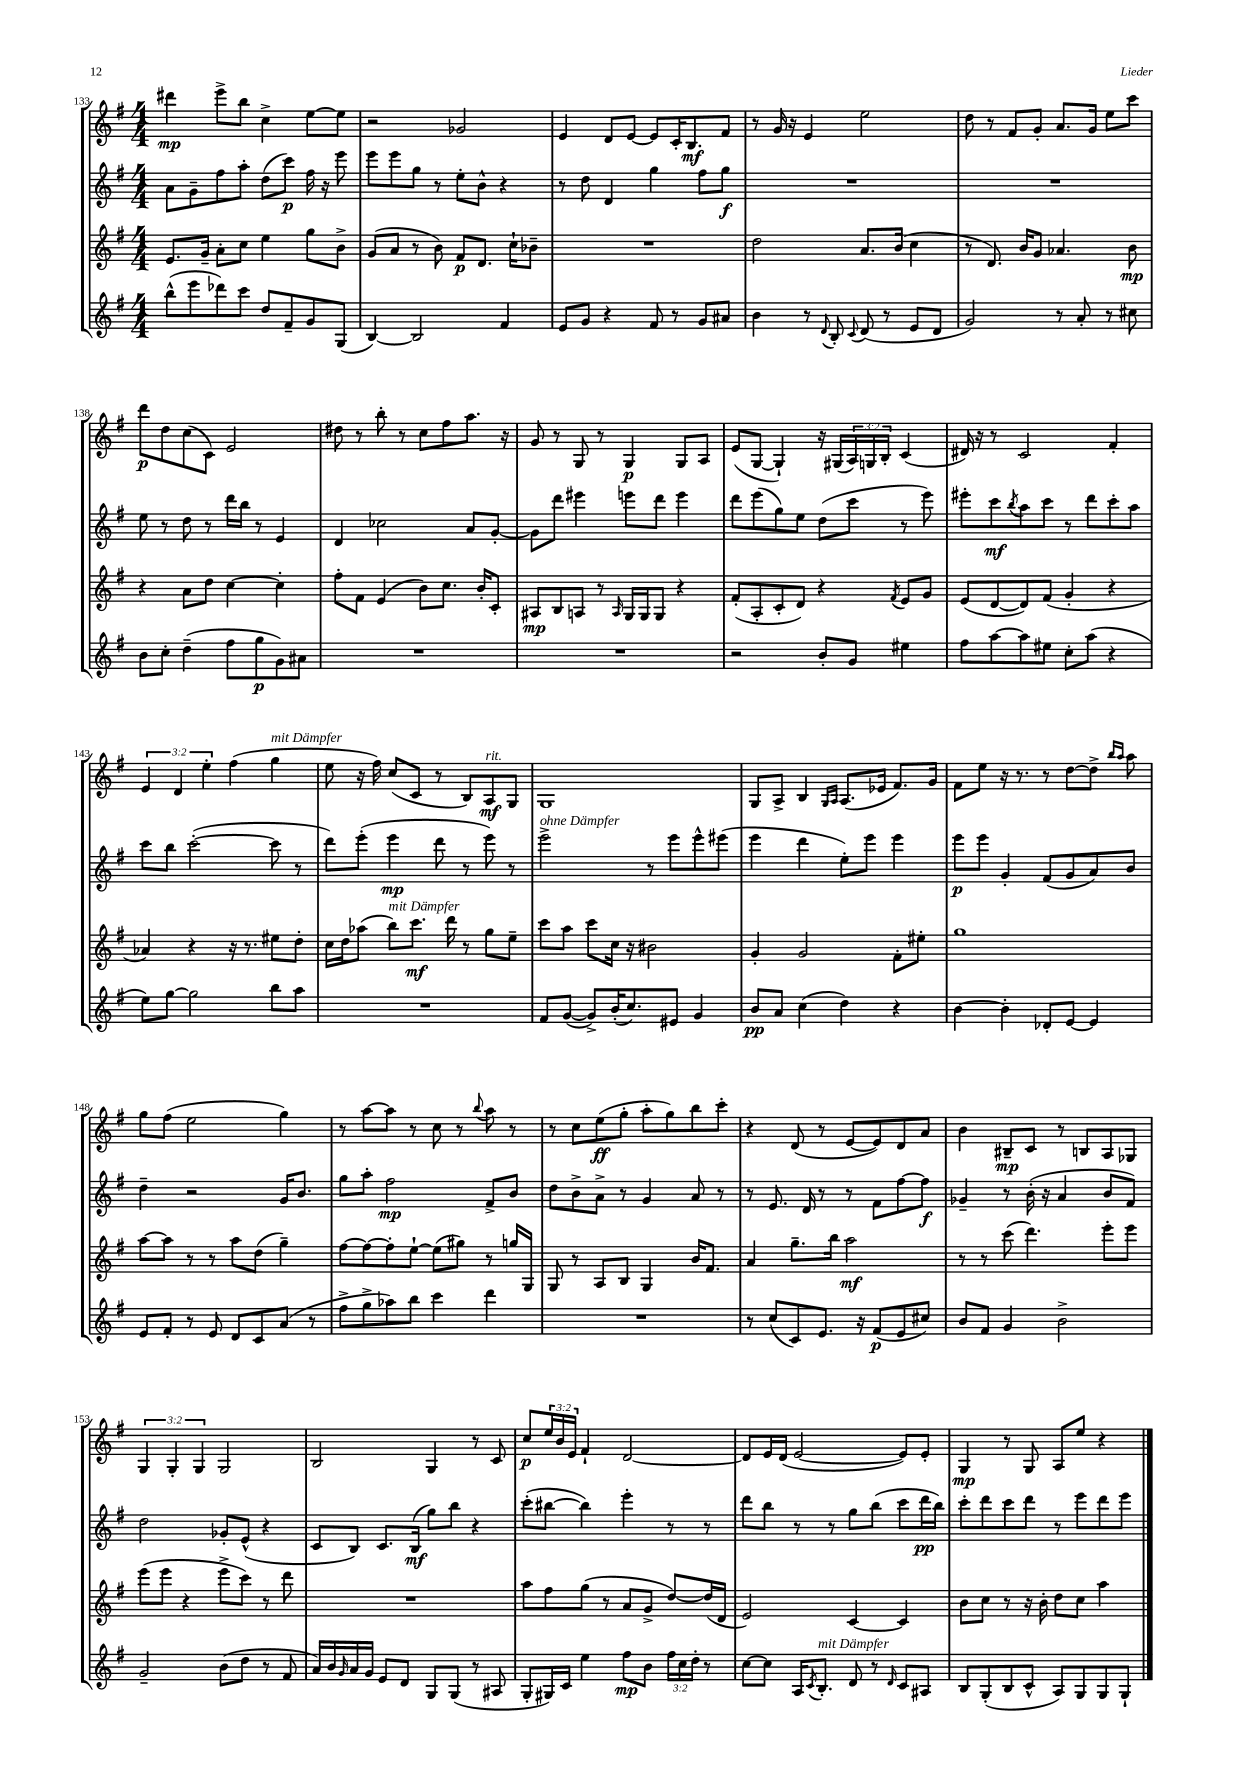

**kern	**kern	**kern	**kern
*staff4	*staff3	*staff2	*staff1
*clefG2	*clefG2	*clefG2	*clefG2
*k[f#]	*k[f#]	*k[f#]	*k[f#]
*M4/4	*M4/4	*M4/4	*M4/4
(8bb^^	8.e	8a	4ddd#
8eee	.	8g~	.
.	16g~	.	.
8ddd-)	8a'	8ff#	8eee^
8ccc	8cc	8aa'	8bb
8dd	4ee	(8dd	4cc^
8f#~	.	8ccc)	.
8g	8gg	16ff#	[8ee
.	.	16r	.
(8G	8b^	8eee	8ee]
=	=	=	=
[4B)	(8g	8eee	2r
.	8a	8eee	.
2B]	8r	8gg	.
.	8b)	8r	.
.	8f#	8ee'	2g-
.	8.d	8b^^	.
4f#	.	4r	.
.	16cc`	.	.
.	8b-~	.	.
=	=	=	=
8e	1r	8r	4e
8g	.	8dd	.
4r	.	4d	8d
.	.	.	[8e
8f#	.	4gg	8e]
8r	.	.	16c'
.	.	.	8.B
8g	.	8ff#	.
8a#	.	8gg	8f#
=	=	=	=
4b	2dd	1r	8r
.	.	.	16g
.	.	.	16r
8r	.	.	4e
8qqd	.	.	.
8B'	.	.	.
8qqc	.	.	.
(8d	8.a	.	2ee
8r	.	.	.
.	(16b	.	.
8e	4cc	.	.
8d	.	.	.
=	=	=	=
2g)	8r	1r	8dd
.	8.d)	.	8r
.	.	.	8f#
.	16b	.	.
.	8g	.	8g'
8r	4.a-	.	8.a
8a'	.	.	.
.	.	.	16g
8r	.	.	8ee
8cc#	8b	.	8ccc
=	=	=	=
8b	4r	8ee	8ddd
8cc'	.	8r	8dd
(4dd~	8a	8dd	(8cc
.	8dd	8r	8c)
8ff#	[4cc	16ddd	2e
.	.	16bb	.
8gg	.	8r	.
8g)	4cc']	4e	.
8a#	.	.	.
=	=	=	=
1r	8ff#'	4d	8dd#
.	8f#	.	8r
.	(4e	2cc-	8bb'
.	.	.	8r
.	8b)	.	8cc
.	8.cc	.	8ff#
.	.	8a	8.aa
.	16b'	.	.
.	8c'	[8g'	.
.	.	.	16r
=	=	=	=
1r	8A#	8g]	8g
.	8B	8ddd	8r
.	8A	4eee#	8G
.	8r	.	8r
.	16qqA	.	.
.	16G	8eee	4G
.	16G	.	.
.	8G	8ddd	.
.	4r	4eee	8G
.	.	.	8A
=	=	=	=
2r	(8f#'	8ddd	(8e
.	8A'	(8eee	[8G
.	8c'	8gg)	4G`])
.	8d)	8ee	.
8b'	4r	(8dd	16r
.	.	.	(16G#
8g	.	8ccc	24A)
.	.	.	24G
.	.	.	24B'
.	8qf#	.	.
4ee#	8e	8r	(4c
.	8g	8eee)	.
=	=	=	=
8ff#	(8e	8eee#'	16d#)
.	.	.	16r
[8aa	[8d	8ccc	8r
.	.	8qbb	.
8aa]	8d])	8aa	2c
8ee#	(8f#	8ccc	.
8cc'	4g'	8r	.
(8aa	.	8ddd	.
4r	4r	8ccc'	4f#'
.	.	8aa	.
=	=	=	=
8ee)	4a-)	8ccc	6e
[8gg	.	8bb	.
.	.	.	6d
2gg]	4r	([2ccc'	.
.	.	.	6ee'
.	16r	.	(4ff#
.	8.r	.	.
8bb	8ee#	8ccc]	4gg
8aa	8dd'	8r	.
=	=	=	=
1r	16cc	8ddd)	8ee
.	16dd	.	.
.	(8aa-	(8eee'	16r
.	.	.	16ff#)
.	8bb)	4eee	(8cc
.	8.ccc	.	8c
.	.	8ddd	8r
.	16ddd	.	.
.	8r	8r	8B)
.	8gg	8eee)	8A
.	8ee~	8r	8G
=	=	=	=
8f#	8ccc	2eee^	1G
([8g	8aa	.	.
8g^])	8ccc	.	.
(16b'	16cc	.	.
8.cc)	16r	.	.
.	2b#	8r	.
8e#	.	8eee	.
4g	.	8eee^^	.
.	.	(8eee#	.
=	=	=	=
8b	4g'	4eee	8G
8a	.	.	8A^
(4cc	2g	4ddd	4B
.	.	.	16qqG
.	.	.	16qqA
4dd)	.	8ee')	(8.A
.	.	8eee	.
.	.	.	16e-
4r	8f#'	4eee	8.f#)
.	8ee#'	.	.
.	.	.	16g
=	=	=	=
[4b	1gg	8eee	8f#
.	.	8eee	8ee
4b']	.	4g'	16r
.	.	.	8.r
8d-'	.	(8f#	8r
[8e	.	8g	[8dd
4e]	.	8a)	8dd^]
.	.	.	16qqbb
.	.	.	16qqaa
.	.	8b	8aa
=	=	=	=
8e	[8aa	4dd~	8gg
8f#'	8aa]	.	(8ff#
8r	8r	2r	2ee
8e	8r	.	.
8d	8aa	.	.
8c	(8dd	.	.
(8a	4gg~)	16g	4gg)
.	.	8.b	.
8r	.	.	.
=	=	=	=
8ff#^	[8ff#	8gg	8r
8gg^	8ff#_	8aa'	[8aa
8aa-)	8ff#']	2ff#	8aa]
8bb	[8ee`	.	8r
4ccc	(8ee]	.	8cc
.	8gg#)	.	8r
.	.	.	8qqbb
4ddd	8r	8f#^	8aa
.	16gg	8b	8r
.	16G	.	.
=	=	=	=
1r	8G	8dd	8r
.	8r	8b^	8cc
.	8A	8a^	(8ee
.	8B	8r	8gg'
.	4G	4g	8aa'
.	.	.	8gg)
.	16b	8a	8bb
.	8.f#	.	.
.	.	8r	8ccc'
=	=	=	=
8r	4a	8r	4r
(8cc	.	8.e	.
8c)	8.gg~	.	(8d
.	.	16d	.
8.e	.	8r	8r
.	16bb	.	.
.	2aa	8r	[8e
16r	.	.	.
(8f#	.	8f#	8e])
8e	.	[8ff#	8d
8cc#)	.	8ff#]	8a
=	=	=	=
8b	8r	4g-~	4b
8f#	8r	.	.
4g	(8ccc	8r	8B#~
.	4.ddd)	(16b'	8c
.	.	16r	.
2b^	.	4a	8r
.	.	.	8B
.	8eee'	8b	8A
.	8eee	8f#)	8G-
=	=	=	=
2g~	(8eee	2dd	6G
.	8eee	.	.
.	.	.	6G'
.	4r	.	.
.	.	.	6G
(8b	8eee^	8g-'	2G
8dd	8ccc)	(8e^^	.
8r	8r	4r	.
8f#	8ddd	.	.
=	=	=	=
16a)	1r	8c	2B
16b	.	.	.
16qqg	.	.	.
16a	.	8B)	.
16g	.	.	.
8e	.	8.c	.
8d	.	.	.
.	.	(16B	.
8G	.	8gg)	4G
(8G	.	8bb	.
8r	.	4r	8r
8A#	.	.	8c
=	=	=	=
8G'	8aa	(8ccc'	8cc
16G#)	8ff#	[8bb#	24ee
.	.	.	24b
16c	.	.	.
.	.	.	24e
4ee	(8gg	4bb#])	4f#`
.	8r	.	.
8ff#	8a	4eee'	[2d
8b	8g^	.	.
24ff#	[8dd)	8r	.
24cc	.	.	.
24dd'	.	.	.
8r	(16dd]	8r	.
.	16d	.	.
=	=	=	=
[8cc	2e)	8ddd	8d]
8cc]	.	8bb	16e
.	.	.	(16d
16A	.	8r	[2e
8qc	.	.	.
8.B'	.	.	.
.	.	8r	.
8d	[4c	8gg	.
8r	.	(8bb	.
16qqd	.	.	.
8c	4c]	8ccc	8e])
8A#	.	16ddd	8e'
.	.	16bb)	.
=	=	=	=
8B	8b	8ccc'	4G
(8G'	8cc	8ddd	.
8B	8r	8ccc	8r
8c^^	16r	8ddd	8G
.	16b'	.	.
8A)	8dd	8r	8A
8G	8cc	8eee	8ee
8G	4aa	8ddd	4r
8G`	.	8eee	.
==	==	==	==
*-	*-	*-	*-
